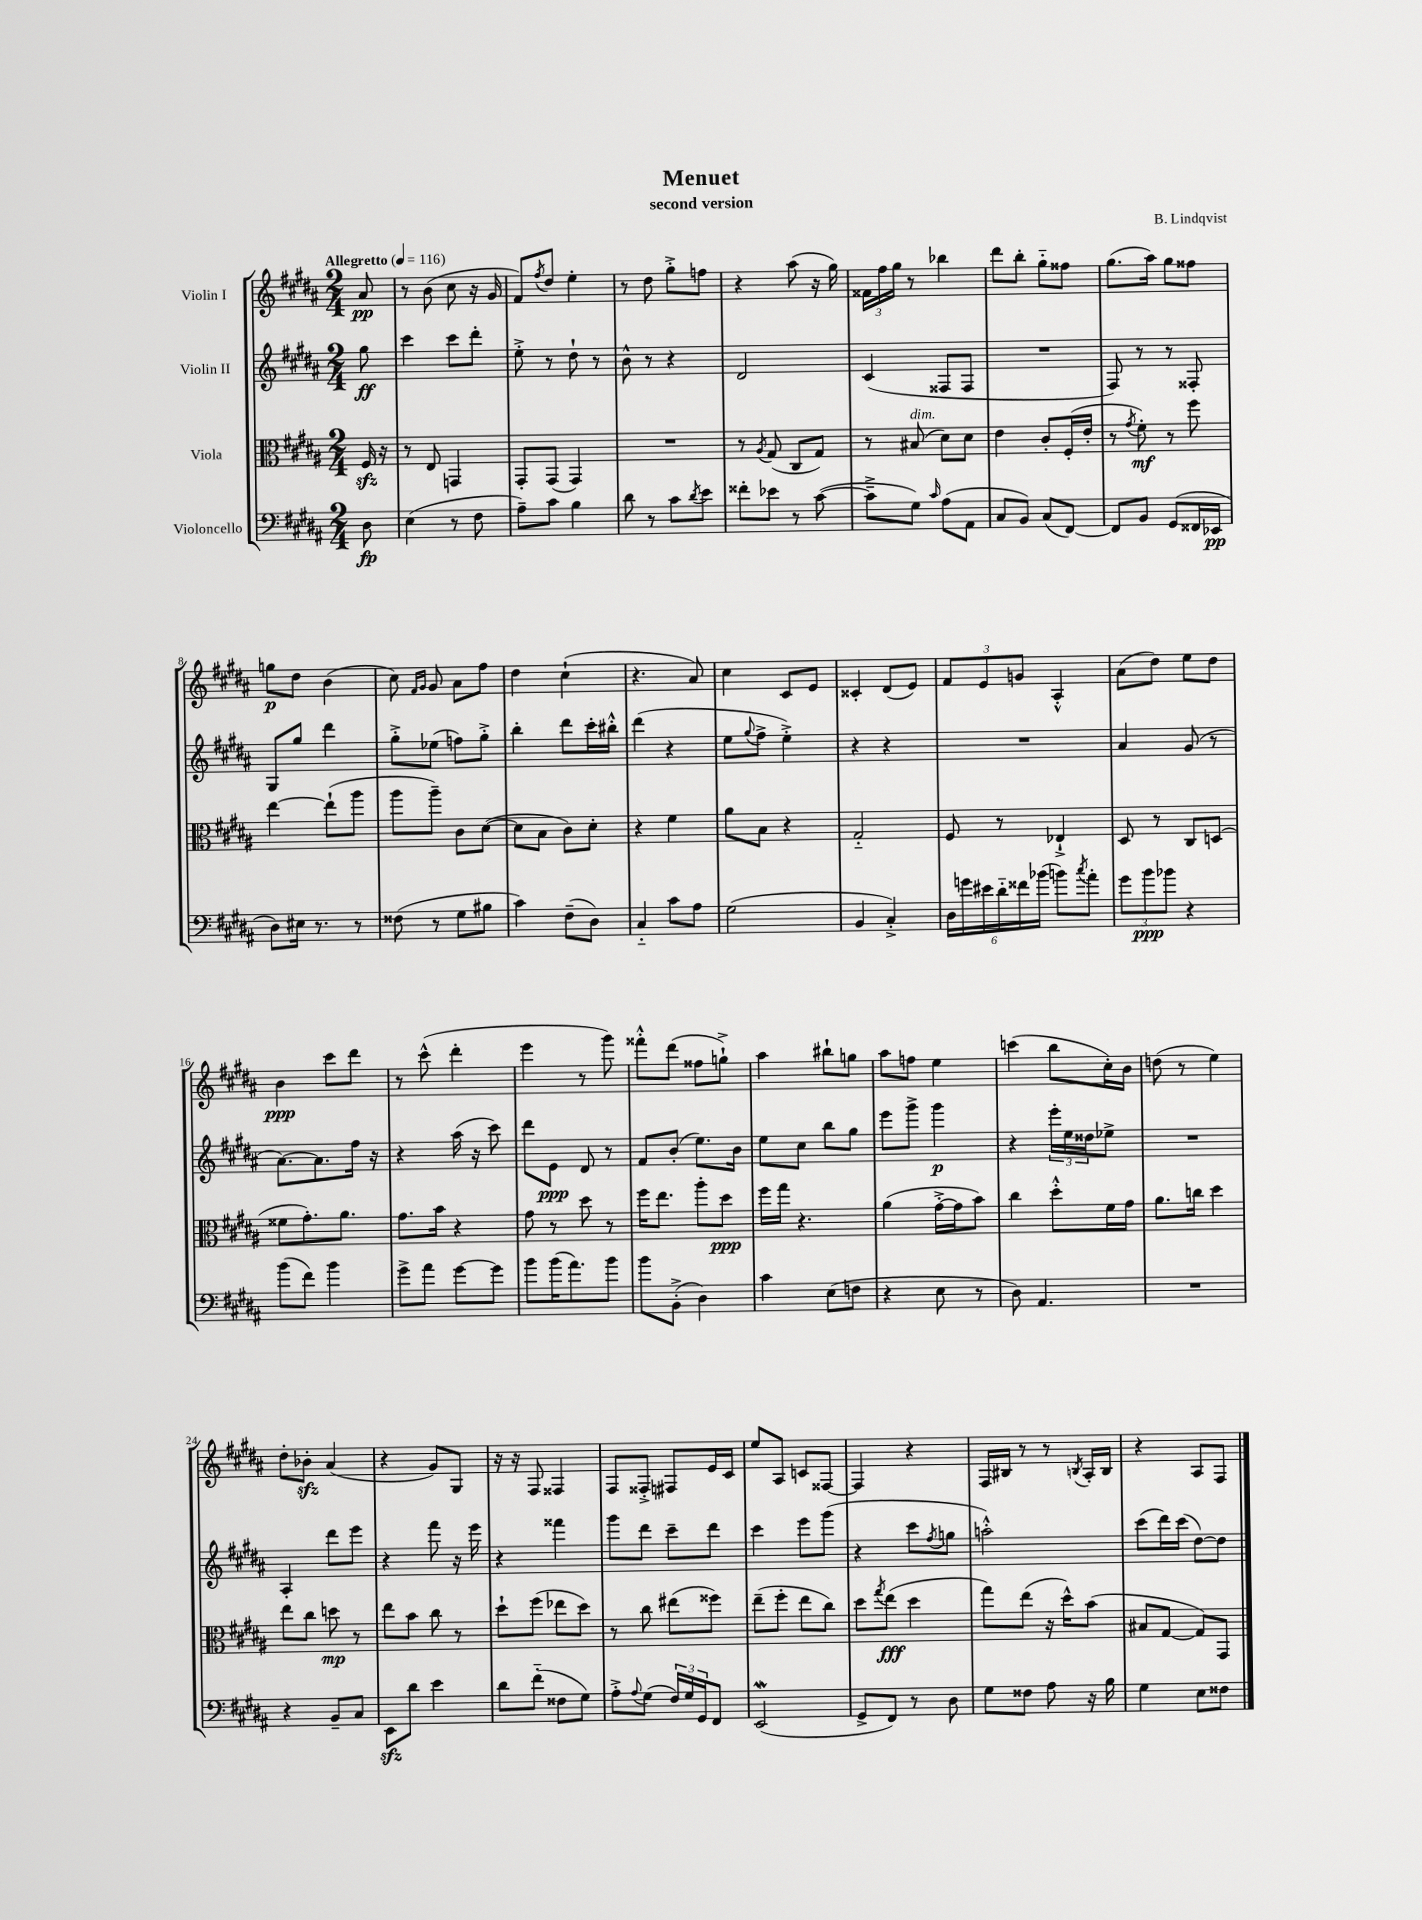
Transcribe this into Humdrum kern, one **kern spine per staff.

**kern	**kern	**kern	**kern
*staff4	*staff3	*staff2	*staff1
*clefF4	*clefC3	*clefG2	*clefG2
*k[f#c#g#d#a#]	*k[f#c#g#d#a#]	*k[f#c#g#d#a#]	*k[f#c#g#d#a#]
*M2/4	*M2/4	*M2/4	*M2/4
*MM116	*MM116	*MM116	*MM116
8D#	16F#	8gg#	8a#
.	16r	.	.
=	=	=	=
(4E	8r	4ccc#	8r
.	8E	.	(8b
8r	4GG	8ccc#	8cc#
8F#	.	8ddd#'	16r
.	.	.	16g#
=	=	=	=
8A#~)	8GG#'	8ee'^	8f#)
.	.	.	8qff#
8c#	(8GG#	8r	8dd#
4B	4GG#)	8dd#`	4ee'
.	.	8r	.
=	=	=	=
8d#	2r	8b^^	8r
8r	.	8r	8dd#
8c#	.	4r	8gg#'^
8qd#	.	.	.
8e	.	.	8ff
=	=	=	=
8f##'	8r	2d#	4r
.	8qA#	.	.
8e-	(8G#	.	.
8r	8C#	.	(8aa#
([8c#	8G#)	.	16r
.	.	.	16gg#)
=	=	=	=
8c#~^]	8r	(4c#	24f##
.	.	.	24ff#
.	.	.	24gg#
8G#)	(8B#	.	8r
16qqc#	.	.	.
(8A#	8d#)	8F##	4bb-
8AA#	8d#	8F##	.
=	=	=	=
8C#	4e	2r	8ddd#
8BB)	.	.	8bb'
(8C#	8c#'	.	8gg#'~
[8FF#)	(16F#'	.	8ff##
.	16e'	.	.
=	=	=	=
8FF#]	8r	8F#)	(8.gg#
.	8qg#	.	.
8BB	8f#')	8r	.
.	.	.	16aa#)
(8GG#	8r	8r	8gg#
16FF##	8ff#	8F##'	8ff##
16EE-	.	.	.
=	=	=	=
8D#)	[4ee	8G#	8gg
16E#	.	8gg#	8dd#
8.r	.	.	.
.	(8ee`]	4ddd#	(4b
8r	8aa#	.	.
=	=	=	=
(8F##	8aa#	8gg#'^	8cc#)
.	.	.	16qqf#
.	.	.	16qqg#
8r	8aa#~)	(8ee-	8g#
8G#	8c#	8ff)	8a#
8B#	([8d#	8gg#'^	8ff#
=	=	=	=
4c#)	8d#]	4bb'	4dd#
.	8B	.	.
(8F#~	8c#)	8ddd#	(4cc#`
8D#)	8d#'	16ccc#'	.
.	.	16bb#'^^	.
=	=	=	=
4C#'~	4r	(4ddd#	4.r
8c#	4f#	4r	.
8A#	.	.	8a#)
=	=	=	=
(2G#	8a#	8ee	4cc#
.	.	8qqgg#	.
.	8B	8ff#^	.
.	4r	4ee'^)	8c#
.	.	.	8e
=	=	=	=
4BB	2G#'~	4r	4c##'
4C#'^)	.	4r	(8d#
.	.	.	8e)
=	=	=	=
24D#	8F#	2r	12f#
24g	.	.	.
24e#	.	.	12e
24d#'~	8r	.	.
24f##	.	.	12g
(24b-	.	.	.
8b)	4E-`^	.	4A#'^^
8qcc#	.	.	.
8a#'	.	.	.
=	=	=	=
12g#	8D#	4a#	(8a#
12b	.	.	.
.	8r	.	8dd#)
12b-	.	.	.
4r	8C#	(8g#	8ee
.	(8D	8r	8dd#
=	=	=	=
(8b	8f##	[8.a#)	4b
8f#)	8.g#')	.	.
.	.	8.a#]	.
4b	.	.	8ccc#
.	8.a#	.	.
.	.	16ff#	8ddd#
.	.	16r	.
=	=	=	=
8g#^	8.g#	4r	8r
8a#	.	.	(8ccc#^^
.	16b	.	.
[8g#	4r	(16aa#	4ddd#'
.	.	16r	.
8g#]	.	8ccc#)	.
=	=	=	=
8b	8g#	8ddd#	4eee
(16b	8r	8e	.
8.a#)	.	.	.
.	8dd#	8d#	8r
8b	8r	8r	8ggg#)
=	=	=	=
8b	16ff#	8f#	8fff##'^^
.	8.ee	.	.
(8BB'^	.	(8b'	(8ddd#
4D#)	8aa#'	8.ee)	8ff##
.	8dd#	.	8gg`^)
.	.	16b	.
=	=	=	=
4c#	16ff#	8ee	4aa#
.	16gg#	.	.
.	4.r	8cc#	.
(8E	.	8bb	8bb#`
8F	.	8gg#	8gg
=	=	=	=
4r	(4a#	8eee	8aa#
.	.	8ggg#^	8ff
8E	[16g#'^	4ggg#	4ee
.	16g#]	.	.
8r	8b)	.	.
=	=	=	=
8D#)	4cc#	4r	(4ccc
4.AA#	.	.	.
.	8dd#'^^	24eee'	8bb
.	.	24ee	.
.	.	24dd##	.
.	16f#	8ee-^	16cc#')
.	16g#	.	16b
=	=	=	=
2r	8.a#	2r	(8dd
.	.	.	8r
.	16cc	.	.
.	4dd#	.	4ee)
=	=	=	=
4r	8ee	4A#'	8dd#'
.	8cc#	.	8b-'
8BB~	8dd	8ddd#	(4a#
8C#	8r	8eee	.
=	=	=	=
8EE	8ee	4r	4r
8d#	8b	.	.
4e	8cc#	8fff#	8g#)
.	8r	16r	8G#
.	.	16eee	.
=	=	=	=
8d#	8dd#`	4r	16r
.	.	.	16r
(8f#'~	(8ff#	.	8F#
8F##	8ee-	4fff##	4F##
8G#)	8dd#)	.	.
=	=	=	=
8A#'^	8r	8ggg#	8F#
8qqA#	.	.	.
(8G#	8cc#	8ddd#	8F##'^
24F#)	(8ee#	8ccc#~	8F#
24G#	.	.	.
24GG#	.	.	.
8FF#	8ff##)	8ddd#	16e
.	.	.	16c#
=	=	=	=
(2EE	(8ee~	4ccc#	8ee
.	8ff#'	.	8A#
.	8ee	8eee	8c
.	8cc#)	(8ggg#	[8F##
=	=	=	=
8GG#^	8dd#	4r	4F##]
.	8qgg#	.	.
8FF#)	(8ee	.	.
8r	4dd#	8ccc#	4r
.	.	8qff#	.
8D#	.	8gg	.
=	=	=	=
8G#	8gg#)	2aa'^^)	16F#
.	.	.	16B#
8F##	(8ee	.	8r
8A#	16r	.	8r
.	16dd#^^)	.	.
.	.	.	8qB
16r	(8b	.	16A#'
16B	.	.	16B
=	=	=	=
4G#	8B#	(8ccc#	4r
.	[8G#	16ddd#)	.
.	.	(16ccc#	.
8E	8G#])	[8dd#)	8A#
8F##	8GG#	8dd#]	8F#
==	==	==	==
*-	*-	*-	*-
